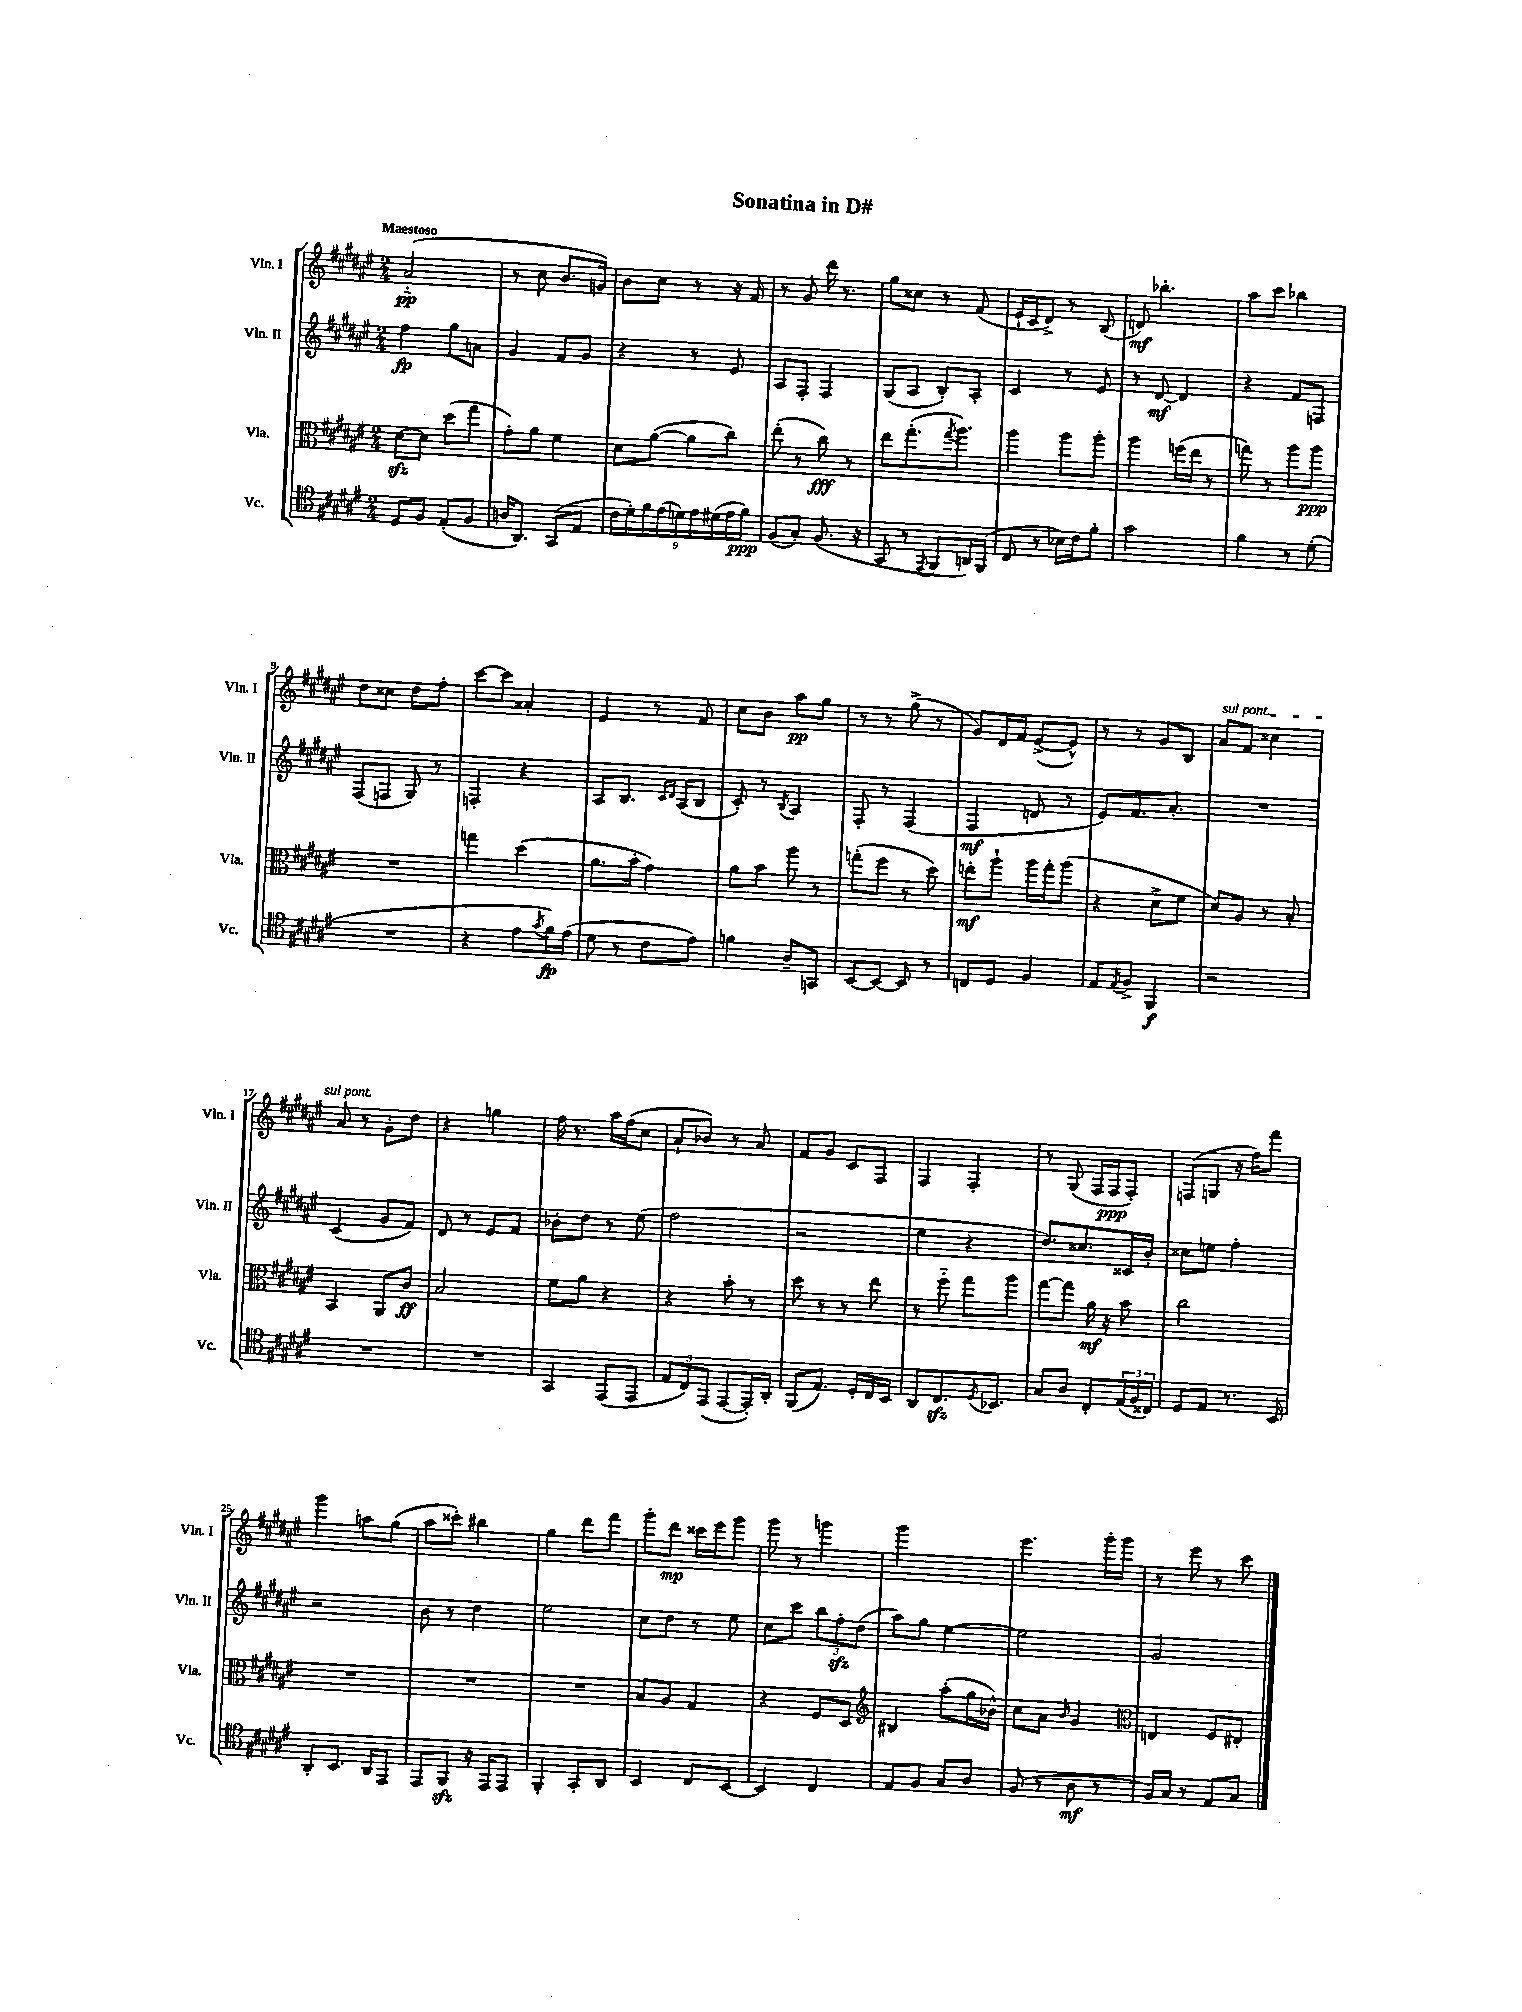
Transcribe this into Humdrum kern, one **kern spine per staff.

**kern	**dynam	**kern	**dynam	**kern	**dynam	**kern	**dynam
*part4	*part4	*part3	*part3	*part2	*part2	*part1	*part1
*staff4	*staff4	*staff3	*staff3	*staff2	*staff2	*staff1	*staff1
*I"Vc.	*	*I"Vla.	*	*I"Vln. II	*	*I"Vln. I	*
*I'Vc.	*	*I'Vla.	*	*I'Vln. II	*	*I'Vln. I	*
*clefC4	*	*clefC3	*	*clefG2	*	*clefG2	*
*k[f#c#g#d#a#e#]	*	*k[f#c#g#d#a#e#]	*	*k[f#c#g#d#a#e#]	*	*k[f#c#g#d#a#e#]	*
*M2/4	*	*M2/4	*	*M2/4	*	*M2/4	*
=1	=1	=1	=1	=1	=1	=1	=1
!	!	!	!	!	!	!LO:TX:a:B:t=Maestoso	!
8D#/L	.	[8d#zz\L	.	4ff#\	fp	(2a#/	pp
8F#/J	.	8d#\J]	.	.	.	.	.
(8E#'/L	.	(8dd#\L	.	8gg#\L	.	.	.
8F#/J	.	8gg#\J	.	8an\J	.	.	.
=2	=2	=2	=2	=2	=2	=2	=2
16An/KL	.	8g#'\L)	.	4g#/	.	8r	.
8.AA#/J)	.	.	.	.	.	.	.
.	.	8a#\J	.	.	.	8cc#\	.
(8GG#/L	.	4f#\	.	8f#/L	.	8.b/L	.
8E#/J	.	.	.	8g#/J	.	.	.
.	.	.	.	.	.	16gn/Jk)	.
=3	=3	=3	=3	=3	=3	=3	=3
18c#\LL	.	8d#\L	.	4r	.	8b\L	.
18d#'\)	.	.	.	.	.	.	.
18f#\	.	.	.	.	.	.	.
.	.	([8a#\J	.	.	.	8cc#\J	.
(18e#\	.	.	.	.	.	.	.
18dn\)	.	.	.	.	.	.	.
.	.	8a#\L]	.	8r	.	8r	.
18e#\	.	.	.	.	.	.	.
(18d#X\	.	.	.	.	.	.	.
.	.	8cc#\J)	.	8e#/	.	16r	.
18e#\	.	.	.	.	.	.	.
.	.	.	.	.	.	16f#/	.
18f#\JJ)	ppp	.	.	.	.	.	.
=4	=4	=4	=4	=4	=4	=4	=4
(8F#/L	.	(8ee#'\	.	8A#/L	.	8r	.
8G#'/J)	.	8r	.	8F#'/J	.	8g#/	.
(8.F#/	.	8cc#\)	fff	4F#/	.	16ddd#\	.
.	.	.	.	.	.	8.r	.
.	.	8r	.	.	.	.	.
16r	.	.	.	.	.	.	.
=5	=5	=5	=5	=5	=5	=5	=5
8GG#/	.	8ee#\L	.	(8G#/L	.	8gg#\L	.
8r	.	(8.gg#'\	.	8A#/J	.	8cc##X\J	.
8qEE#/	.	.	.	.	.	.	.
8FF#/L	.	.	.	8B'/L)	.	8r	.
.	.	8qgg#/	.	.	.	.	.
.	.	8.aa#\J)	.	.	.	.	.
16AAn/L)	.	.	.	8A#'/J	.	(8f#/	.
(16FF#/JJ	.	.	.	.	.	.	.
=6	=6	=6	=6	=6	=6	=6	=6
8C#/	.	4aa#\	.	4c#/	.	16e#`/LL	.
.	.	.	.	.	.	16c#/J	.
8r	.	.	.	.	.	8d#^/J)	.
16B-X\LL)	.	8aa#\L	.	8r	.	8r	.
16c#\J	.	.	.	.	.	.	.
8f#'\J	.	8aa#'\J	.	8e#/	.	(8B/	.
=7	=7	=7	=7	=7	=7	=7	=7
2g#\	.	4aa#\	.	8r	.	8dn/)	mf
.	.	.	.	[8d#/	mf	4.bb-X'\	.
.	.	(16ffn\LL	.	4d#/]	.	.	.
.	.	16ee#\JJ	.	.	.	.	.
.	.	8r	.	.	.	.	.
=8	=8	=8	=8	=8	=8	=8	=8
4f#\	.	8ggn\)	.	4r	.	8aa#\L	.
.	.	8r	.	.	.	8ccc#\J	.
8r	.	8aa#\L	.	8f#/L	.	4bb-X\	.
(8d#'\	.	8aa#\J	ppp	8Fn/J	.	.	.
!!LO:LB:g=z
=9	=9	=9	=9	=9	=9	=9	=9
2r	.	2r	.	(8F#/L	.	8dd#\L	.
.	.	.	.	8Fn/J	.	8cc##X\J	.
.	.	.	.	8G#/)	.	8dd#\L	.
.	.	.	.	8r	.	8ff#'\J	.
=10	=10	=10	=10	=10	=10	=10	=10
4r	.	4ggn\	.	4Fn'/	.	[8ccc#\L	.
.	.	.	.	.	.	8ccc#\J]	.
8e#\L	.	(4dd#\	.	4r	.	4a##X'/	.
8qg#/	.	.	.	.	.	.	.
16f#\L)	fp	.	.	.	.	.	.
(16e#\JJ	.	.	.	.	.	.	.
=11	=11	=11	=11	=11	=11	=11	=11
8d#\	.	8.a#\L	.	8A#/L	.	4e#/	.
8r	.	.	.	8.B/J	.	.	.
.	.	16b'\Jk	.	.	.	.	.
8c#\L	.	4g#\)	.	.	.	8r	.
.	.	.	.	16qqc#/LL	.	.	.
.	.	.	.	16qqd#/JJ	.	.	.
.	.	.	.	(16A#/KL	.	.	.
8e#\J)	.	.	.	8B/J	.	8f#/	.
=12	=12	=12	=12	=12	=12	=12	=12
4fn\	.	8a#\L	.	8c#'/)	.	8cc#\L	.
.	.	8b\J	.	8r	.	8b\J	.
.	.	.	.	8qB/	.	.	.
8A#~/L	.	8aa#\	.	4A#/	.	8aa#\L	pp
8GGn/J	.	8r	.	.	.	8gg#\J	.
=13	=13	=13	=13	=13	=13	=13	=13
[8BB/L	.	(8ggn'\L	.	8F#'/	.	8r	.
8BB/J_	.	8ff#\J	.	8r	.	8r	.
8BB/]	.	8r	.	(4F#/	.	(8gg#^\	.
8r	.	8dd#\)	.	.	.	8r	.
=14	=14	=14	=14	=14	=14	=14	=14
8Cn/L	.	8een'\L	mf	4F#/	mf	8g#/L)	.
8D#/J	.	8aa#`\J	.	.	.	16d#/L	.
.	.	.	.	.	.	16f#/JJ	.
4F#/	.	16aa#\LL	.	8dn/	.	([8e#^/L	.
.	.	16gg#'\J	.	.	.	.	.
.	.	(8aa#\J	.	8r	.	8e#^^/J])	.
=15	=15	=15	=15	=15	=15	=15	=15
8E#/L	.	4r	.	8e#/L)	.	8r	.
8qE#/	.	.	.	.	.	.	.
8F#^/J	.	.	.	8.f#/	.	8r	.
4FF#/	f	8d#^\L	.	.	.	8g#/L	.
.	.	.	.	8.a#'/J	.	.	.
.	.	8f#\J	.	.	.	8B/J	.
=16	=16	=16	=16	=16	=16	=16	=16
!	!	!	!	!	!	!LO:TX:a:i:t=sul pont.	!
2r	.	8d#/L)	.	2r	.	8a#/L	.
.	.	8A#/J	.	.	.	8f#/J	.
.	.	8r	.	.	.	4cc##X\	.
.	.	8B'/	.	.	.	.	.
!!LO:LB:g=z
=17	=17	=17	=17	=17	=17	=17	=17
2r	.	4BB/	.	(4c#/	.	8a#/	.
.	.	.	.	.	.	8r	.
.	.	8AA#/L	.	8g#/L	.	8g#'\L	.
.	.	8c#/J	ff	8f#/J)	.	8dd#\J	.
=18	=18	=18	=18	=18	=18	=18	=18
2r	.	2B/	.	8d#/	.	4r	.
.	.	.	.	8r	.	.	.
.	.	.	.	8e#/L	.	4ggn\	.
.	.	.	.	8f#/J	.	.	.
=19	=19	=19	=19	=19	=19	=19	=19
4GG#/	.	8f#\L	.	8b-X'\L	.	16ff#\	.
.	.	.	.	.	.	8.r	.
.	.	8a#\J	.	8dd#\J	.	.	.
(8EE#/L	.	4r	.	8r	.	16aa#\LL	.
.	.	.	.	.	.	(16ff#\J	.
8EE#/J	.	.	.	(8ee#\	.	8cc#\J	.
=20	=20	=20	=20	=20	=20	=20	=20
12E#/L	.	4r	.	2ff#\	.	8a#`/L	.
12C#/)	.	.	.	.	.	.	.
.	.	.	.	.	.	8b-X/J)	.
(12EE#/J	.	.	.	.	.	.	.
[8EE#/L	.	8b'\	.	.	.	8r	.
16EE#'/L])	.	8r	.	.	.	8a#/	.
16AA#'/JJ	.	.	.	.	.	.	.
=21	=21	=21	=21	=21	=21	=21	=21
(8FF#/L	.	8dd#\	.	2r	.	8f#/L	.
8.E#/J)	.	8r	.	.	.	8g#/J	.
.	.	8r	.	.	.	8c#/L	.
16D#'/LL	.	.	.	.	.	.	.
16C#/	.	8ee#\	.	.	.	8F#/J	.
16BB/JJ	.	.	.	.	.	.	.
=22	=22	=22	=22	=22	=22	=22	=22
8AA#/L	.	8r	.	4ee#\	.	4F#/	.
8.C#zz/	.	8ff#\	.	.	.	.	.
.	.	8gg#\L	.	4r	.	4F#'/	.
8qD#/	.	.	.	.	.	.	.
8.BB-X/J	.	.	.	.	.	.	.
.	.	8aa#\J	.	.	.	.	.
=23	=23	=23	=23	=23	=23	=23	=23
8G#/L	.	[8gg#\L	.	8.dd#/L)	.	8r	.
8A#/J	.	8gg#\J]	.	.	.	(8G#/	.
.	.	.	.	8.cc##X/	.	.	.
8C#'/L	.	16a#\	mf	.	.	16F#/LL	.
.	.	16r	.	.	.	16F#/J	ppp
(24E#/L	.	8b\	.	16c##X/L	.	8F#'/J)	.
24F#/	.	.	.	.	.	.	.
.	.	.	.	16b'/JJ	.	.	.
24C##X/JJ)	.	.	.	.	.	.	.
=24	=24	=24	=24	=24	=24	=24	=24
8D#/L	.	2cc#\	.	8cc##X\L	.	(8Fn/L	.
8E#/J	.	.	.	8een\J	.	8Gn/J	.
8.r	.	.	.	4ff#'\	.	16r	.
.	.	.	.	.	.	16ff#\KL)	.
.	.	.	.	.	.	8fff#\J	.
16BB/	.	.	.	.	.	.	.
!!LO:LB:g=z
=25	=25	=25	=25	=25	=25	=25	=25
8AA#'/L	.	2r	.	2r	.	4ggg#\	.
8.BB/J	.	.	.	.	.	.	.
.	.	.	.	.	.	8aan\L	.
16AA#/KL	.	.	.	.	.	.	.
8EE#/J	.	.	.	.	.	(8gg#\J	.
=26	=26	=26	=26	=26	=26	=26	=26
8EE#/L	.	2r	.	8b\	.	8aa#\L	.
8FF#zz/J	.	.	.	8r	.	8ccc##X'\J)	.
16r	.	.	.	4dd#\	.	4bb#X\	.
16EE#/KL	.	.	.	.	.	.	.
8EE#/J	.	.	.	.	.	.	.
=27	=27	=27	=27	=27	=27	=27	=27
4FF#'/	.	2r	.	2ee#\	.	4gg#\	.
8GG#'/L	.	.	.	.	.	8ddd#\L	.
8AA#/J	.	.	.	.	.	8fff#\J	.
=28	=28	=28	=28	=28	=28	=28	=28
4BB/	.	8B/L	.	8cc#\L	.	8ggg#'\L	.
.	.	8A#/J	.	8dd#\J	.	8ddd#\J	mp
8C#/L	.	4G#/	.	8r	.	16ccc##X\LL	.
.	.	.	.	.	.	16eee#\J	.
[8BB/J	.	.	.	8ee#\	.	8ggg#\J	.
=29	=29	=29	=29	=29	=29	=29	=29
4BB/]	.	4r	.	8cc#\L	.	8ggg#\	.
.	.	.	.	8ccc#\J	.	8r	.
4C#/	.	8F#/L	.	12bb\L	.	4gggn\	.
.	.	.	.	12ff#zz'\	.	.	.
.	.	8D#/J	.	.	.	.	.
.	.	.	.	(12dd#\J	.	.	.
=30	=30	=30	=30	=30	=30	=30	=30
*	*	*clefG2	*	*	*	*	*
8E#/L	.	4B#X/	.	8aa#\L)	.	2ggg#\	.
8F#/J	.	.	.	8gg#\J	.	.	.
8G#/L	.	(8aa#'\L	.	[4ee#\	.	.	.
8A#/J	.	16gg#\L	.	.	.	.	.
.	.	16b-X^^\JJ)	.	.	.	.	.
=31	=31	=31	=31	=31	=31	=31	=31
(8F#/	.	8cc#\L	.	2ee#\]	.	4.eee#\	.
8r	.	8a#\J	.	.	.	.	.
.	.	16qqb/	.	.	.	.	.
8A#\	mf	4g#/	.	.	.	.	.
8r	.	.	.	.	.	16ggg#'\LL	.
.	.	.	.	.	.	16ggg#\JJ	.
=32	=32	=32	=32	=32	=32	=32	=32
*	*	*clefC3	*	*	*	*	*
16F#/LL)	.	4En/	.	2g#/	.	8r	.
16G#/JJ	.	.	.	.	.	.	.
8r	.	.	.	.	.	8eee#\	.
8E#/L	.	8F#/L	.	.	.	8r	.
8G#/J	.	8E#X'/J	.	.	.	8ccc#\	.
==	==	==	==	==	==	==	==
*-	*-	*-	*-	*-	*-	*-	*-
